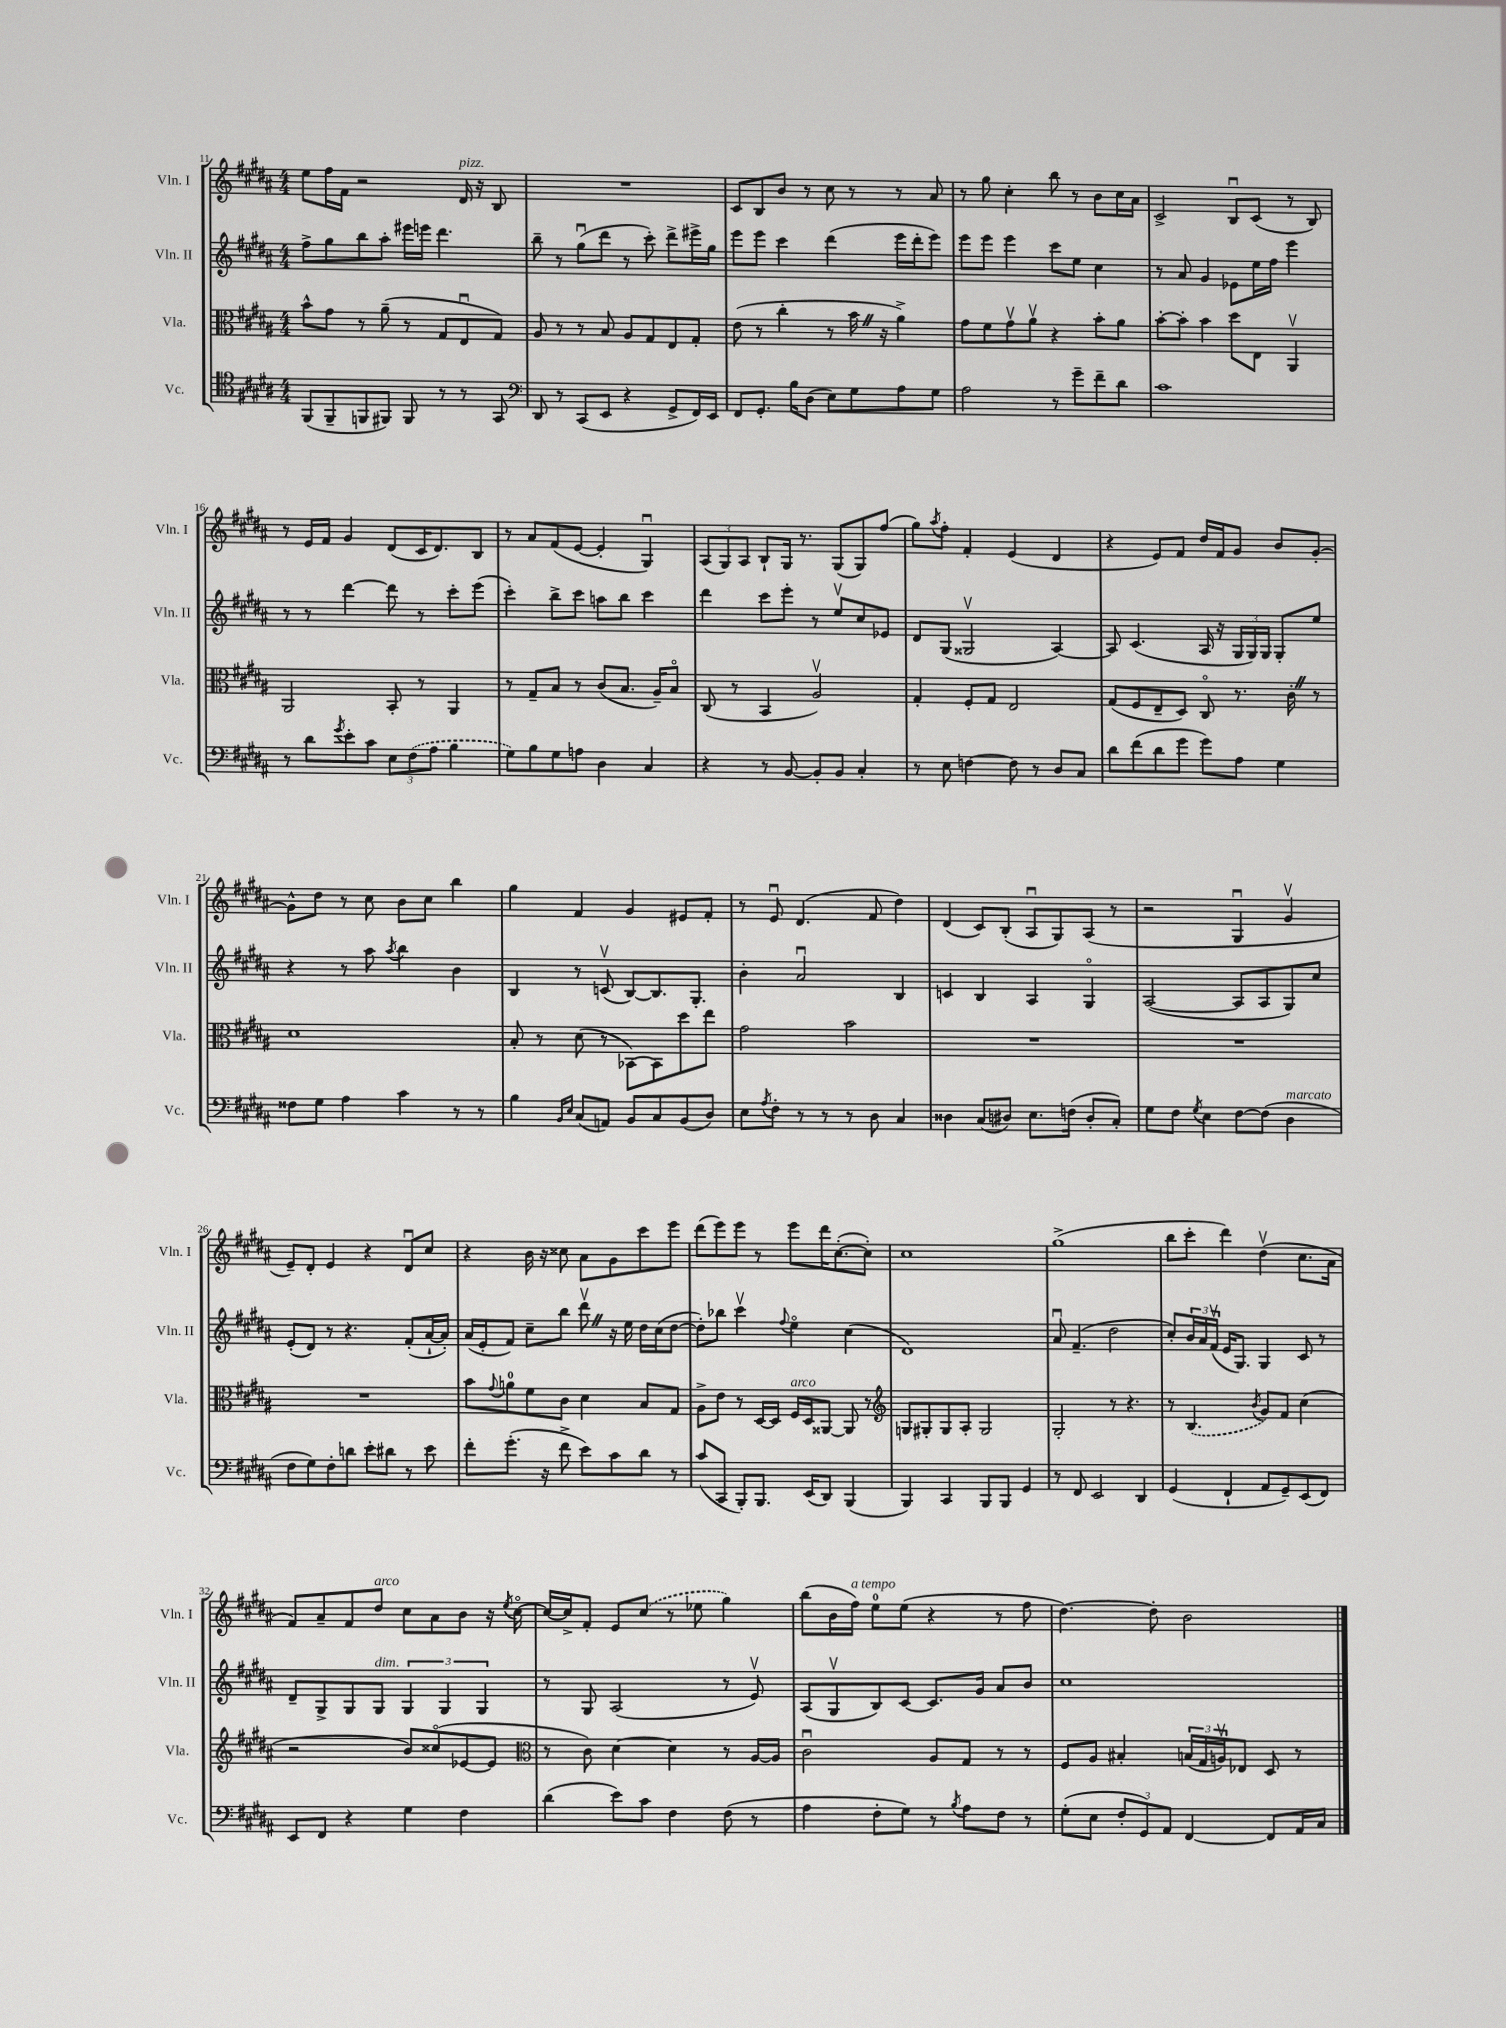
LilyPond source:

<<
\new StaffGroup <<
\new Staff = "s0" \with { instrumentName = "Vln. I" shortInstrumentName = "Vln. I" } {
    \clef treble \key b \major \numericTimeSignature \time 4/4
    e''8 fis''16 fis'16 r2 dis'16^\markup { \italic "pizz." } r16 b8 |
    R1 |
    cis'8 b8 b'8 r8 cis''8 r8 r8 ais'8 |
    r8 gis''8 cis''4-. b''8 r8 b'8 cis''16 ais'16 |
    cis'2-> b8\downbow cis'8( r8 b8) |
    r8 e'16 fis'16 gis'4 dis'8( cis'16 dis'8.) b8 |
    r8 ais'8 fis'8( e'8~ e'4-. gis4\downbow) |
    \tuplet 3/2 { ais8( gis8) ais8 } b8-! gis16 r8. gis8( gis8) fis''8( |
    gis''8) \acciaccatura { ais''8 } fis''8-. fis'4-. e'4( dis'4 |
    r4 e'8) fis'8 dis''16 fis'16 gis'8 b'8 gis'8~-. |
    gis'8-^ dis''8 r8 cis''8 b'8 cis''8 b''4 |
    gis''4 fis'4 gis'4 eis'8 fis'8-. |
    r8 e'8\downbow dis'4.( fis'8 dis''4) |
    dis'4( cis'8) b8-.( ais8\downbow gis8) ais8( r8 |
    r2 gis4\downbow gis'4\upbow |
    e'8--) dis'8-. e'4 r4 dis'8\downbow cis''8 |
    r4 b'16 r16 cisis''8 ais'8 gis'8 cis'''8 e'''8 |
    dis'''8( e'''8) e'''8 r8 e'''8 dis'''16 cis''8.~-.( cis''8-.) |
    cis''1 |
    gis''1->( |
    b''8 cis'''8-. dis'''4) dis''4\upbow( cis''8. ais'16 |
    fis'8) ais'8-- fis'8 dis''8^\markup { \italic "arco" } cis''8 ais'8 b'8 r16 \acciaccatura { e''8 } cis''16~\flageolet |
    cis''16~ cis''16-> fis'8-. e'8 \once \slurDashed cis''8( r8 ees''8 gis''4) |
    b''8( b'16 fis''16^\markup { \italic "a tempo" }) e''8-0 e''8( r4 r8 fis''8 |
    dis''4.~) dis''8-. b'2 \bar "|." |
}
\new Staff = "s1" \with { instrumentName = "Vln. II" shortInstrumentName = "Vln. II" } {
    \clef treble \key b \major \numericTimeSignature \time 4/4
    fis''8-> gis''8 b''8 ais''8-. eis'''16 e'''16 dis'''4. |
    b''8-- r8 gis''8\downbow( dis'''8 r8 cis'''8-.) dis'''8-> eis'''16-> gis''16 |
    e'''8 e'''8 cis'''4 dis'''4( e'''16 dis'''16-. e'''8) |
    e'''8 e'''8 e'''4 cis'''8 e''8 cis''4 |
    r8 ais'8 gis'4 ees'8 e''16 fis''16 e'''4 |
    r8 r8 dis'''4~ dis'''8 r8 cis'''8-. e'''8( |
    cis'''4-.) b''8-> cis'''8 a''8 b''8 cis'''4 |
    dis'''4 cis'''8 e'''8-. r8 e''8\upbow cis''8 ees'8 |
    dis'8 gis8( gisis2\upbow ais4~) |
    ais8 cis'4.( ais16 r16 \tuplet 3/2 { gis16 gis16) gis16 } gis8-. e''8 |
    r4 r8 ais''8 \acciaccatura { ais''8 } b''4 b'4 |
    b4 r8 c'8\upbow( b8~) b8. gis8.-. |
    b'4-. ais'2\downbow b4 |
    c'4 b4 ais4 gis4\flageolet |
    ais2~( ais8 ais8 gis8) cis''8 |
    e'8-.( dis'8) r8 r4. fis'8-.( ais'16~-! ais'16-.) |
    ais'16( e'16-. fis'8) cis''8-- b''8 dis'''8\upbow \once \override BreathingSign.text = \markup { \musicglyph "scripts.caesura.straight" } \breathe r16 e''16 dis''16 cis''16( dis''8~ |
    dis''8-.) bes''8 cis'''4\upbow \appoggiatura { fis''8 } e''4\flageolet cis''4( |
    dis'1) |
    ais'8\downbow fis'4.--( dis''2 |
    cis''8-.) \tuplet 3/2 { b'16 ais'16 fis'16\upbow( } e'16 gis8.) gis4 cis'8 r8 |
    dis'8-- gis8-> gis8 gis8^\markup { \italic "dim." } \tuplet 3/2 { gis4 gis4 gis4 } |
    r8 gis8 ais2( r8 e'8\upbow) |
    ais8( gis8\upbow b8) cis'8~ cis'8. gis'16 ais'8 b'8 |
    cis''1 \bar "|." |
}
\new Staff = "s2" \with { instrumentName = "Vla." shortInstrumentName = "Vla." } {
    \clef alto \key b \major \numericTimeSignature \time 4/4
    b'8-^ gis'8 r8 ais'8--( r8 gis8 e8\downbow gis8) |
    ais8 r8 r8 b8 ais8 gis8 e8 gis8-. |
    e'8( r8 cis''4-. r8 b'16 \once \override BreathingSign.text = \markup { \musicglyph "scripts.caesura.straight" } \breathe r16 ais'4->) |
    gis'8 fis'8 gis'8\upbow ais'8\upbow r4 b'8-. ais'8 |
    b'8~-. b'8-. b'4 dis''8 e8 ais,4\upbow |
    ais,2 b,8-. r8 ais,4 |
    r8 gis8-- b8 r8 cis'8( b8. ais16--) b8\flageolet |
    cis8( r8 b,4 ais2\upbow) |
    gis4-. fis8-. gis8 e2 |
    gis8( fis8 e8-- dis8) cis8\flageolet r8. cis'16-. \once \override BreathingSign.text = \markup { \musicglyph "scripts.caesura.straight" } \breathe r8 |
    dis'1 |
    b8-. r8 dis'8( r8 bes,8~) bes,8 dis''8 e''8 |
    gis'2 b'2 |
    R1 |
    R1 |
    R1 |
    b'8 \appoggiatura { gis'8 } a'8-0 fis'8 cis'8 dis'4 b8 gis8 |
    ais8-> e'8 r8 dis16~ dis16 fis16^\markup { \italic "arco" } dis16 aisis,8~ aisis,8 r8 |
    \clef treble g8 gis8-. gis8 ais8-. gis2 |
    gis2-. r8 r4. |
    r8 \once \slurDashed b4.( \acciaccatura { b'8 } gis'8) fis'8 cis''4( |
    r2 b'8) cisis''8\flageolet( ees'8~ ees'8 |
    \clef alto r8 cis'8) dis'4~ dis'4 r8 ais16~ ais16 |
    cis'2\downbow ais8 gis8 r8 r8 |
    fis8 ais8 bis4-. \tuplet 3/2 { b16( gis16 a16\upbow) } ees8 dis8 r8 \bar "|." |
}
\new Staff = "s3" \with { instrumentName = "Vc." shortInstrumentName = "Vc." } {
    \clef tenor \key b \major \numericTimeSignature \time 4/4
    fis,8( fis,8-- f,8 fis,8) fis,8 r8 r8 gis,8 |
    \clef bass dis,8 r8 cis,8( e,8 r4 gis,8-> fis,16) e,16 |
    fis,8 gis,8.-. b16 dis8( e8) gis8 ais8 gis8 |
    ais2 r8 gis'8-- fis'8-- dis'8 |
    cis'1 |
    r8 dis'8 \acciaccatura { gis'8 } e'8-. cis'8 \tuplet 3/2 { e8 \once \slurDashed fis8( ais8 } b4 |
    gis8) b8 gis8 a8 dis4 cis4 |
    r4 r8 b,8~ b,8-. b,8 cis4-. |
    r8 e8 f4~ f8 r8 dis8 cis8 |
    dis'8 fis'8( dis'8 gis'8 gis'8) ais8 gis4 |
    fisis8 gis8 ais4 cis'4 r8 r8 |
    b4 \grace { b,16 e16 } cis8( a,8) b,8 cis8 b,8( dis8) |
    e8 \acciaccatura { ais8 } fis8-. r8 r8 r8 dis8 cis4 |
    disis4 cis8( dis8) e8. f16( dis8-. cis8-.) |
    gis8 fis8 \acciaccatura { gis8 } e4 fis8~ fis8( dis4^\markup { \italic "marcato" } |
    fis8 gis8) fis8-. d'8 e'8-. dis'8 r8 e'8 |
    fis'8-. gis'8.-.( r16 fis'8-> e'8) cis'8 dis'8 r8 |
    cis'8( cis,8 b,,8-.) b,,8. e,16( dis,8) b,,4( |
    b,,4) cis,4 b,,8 b,,8 gis,4 |
    r8 fis,8 e,2 dis,4 |
    gis,4( fis,4-! ais,8 gis,8--) e,8( fis,8) |
    e,8 fis,8 r4 gis4 fis4 |
    dis'4( e'8) cis'8 fis4 fis8( r8 |
    ais4 fis8-. gis8) r8 \acciaccatura { b8 } ais8 fis8 r8 |
    gis8-.( e8 \tuplet 3/2 { fis8-. gis,8) ais,8 } fis,4~ fis,8 ais,16 cis16 \bar "|." |
}
>>
>>
\layout { \context { \Score currentBarNumber = #11 } }
